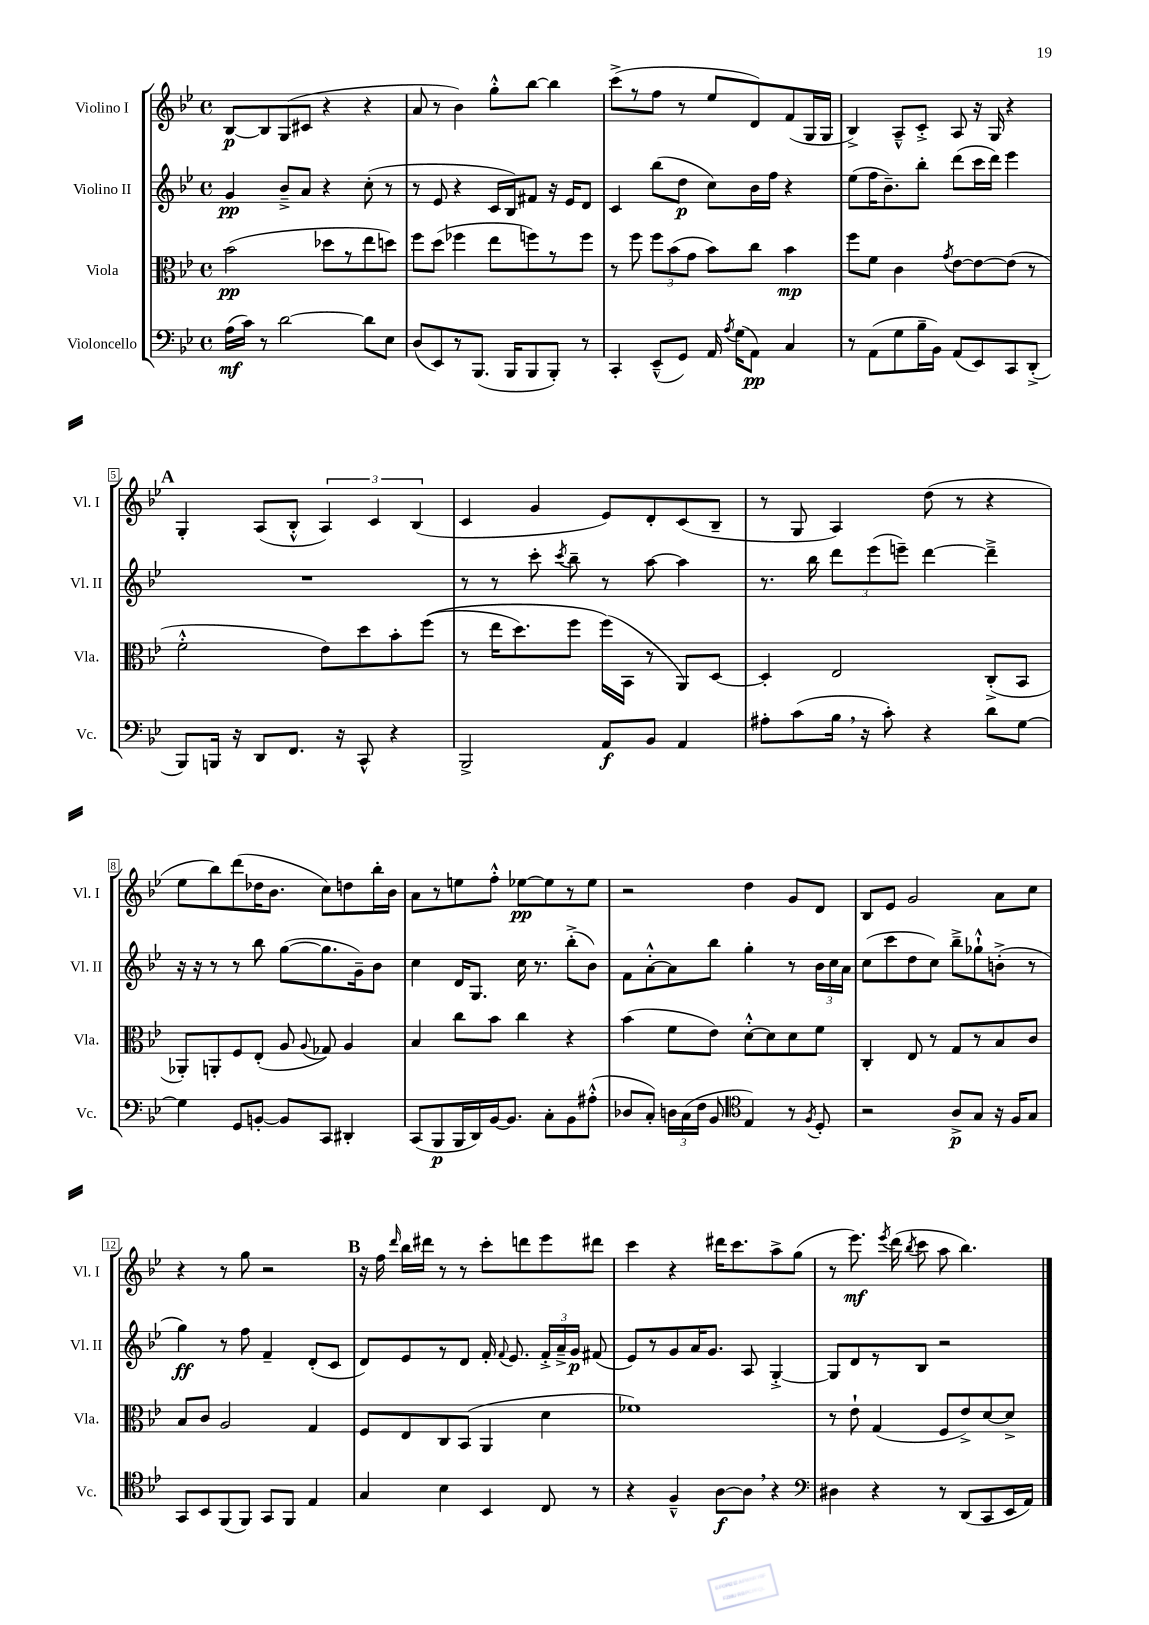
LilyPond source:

<<
\new StaffGroup <<
\new Staff = "s0" \with { instrumentName = "Violino I" shortInstrumentName = "Vl. I" } {
    \clef treble \key bes \major \defaultTimeSignature \time 4/4
    \autoBeamOff bes8[~\p bes8 g8( cis'8] r4 r4 |
    a'8 r8 bes'4) g''8[-.-^ bes''8]~ bes''4 |
    c'''8[->( r8 f''8] r8 ees''8[ d'8) f'8( g16 g16] |
    bes4->) a8[---^ c'8]-.-> a8 r16 g16 r4 |
    \mark \markup { \bold "A" } g4-. a8[( bes8]-.-^ \tuplet 3/2 { a4) c'4 bes4( } |
    c'4 g'4 ees'8[) d'8-. c'8( bes8]-- |
    r8 g8 a4) d''8( r8 r4 |
    ees''8[ bes''8) d'''8( des''16 bes'8.] c''8[) d''8 bes''16-. bes'16] |
    a'8[ r8 e''8 f''8]-.-^ ees''8[~\pp ees''8 r8 ees''8] |
    r2 d''4 g'8[ d'8] |
    bes8[ ees'8] g'2 a'8[ c''8] |
    r4 r8 g''8 r2 |
    \mark \markup { \bold "B" } r16 f''16 \grace { d'''16 } bes''16[ dis'''16] r8 r8 c'''8[-. d'''8 ees'''8 dis'''8] |
    c'''4 r4 dis'''16[ c'''8. a''8-> g''8]( |
    r8 ees'''8.\mf) \acciaccatura { ees'''8 } d'''16( \acciaccatura { bes''8 } c'''8 a''8 bes''4.) \bar "|." |
}
\new Staff = "s1" \with { instrumentName = "Violino II" shortInstrumentName = "Vl. II" } {
    \clef treble \key bes \major \defaultTimeSignature \time 4/4
    \autoBeamOff g'4\pp bes'8[---> a'8] r4 c''8-.( r8 |
    r8 ees'8 r4 c'16[ bes16) fis'8] r16 ees'16[ d'8] |
    c'4 bes''8[( d''8]\p c''8[) bes'16 f''16] r4 |
    ees''8[( f''16 bes'8.--) bes''8]-. d'''8[( c'''16 d'''16]) ees'''4 |
    \mark \markup { \bold "A" } R1 |
    r8 r8 c'''8-. \acciaccatura { c'''8 } bes''8-- r8 a''8~ a''4 |
    r8. bes''16 \tuplet 3/2 { d'''8[ ees'''8( e'''8]--) } d'''4~ d'''4---> |
    r16 r16 r8 r8 bes''8 g''8[~( g''8. g'16--) bes'8] |
    c''4 d'16[ g8.] c''16 r8. bes''8[-.->( bes'8]) |
    f'8[ a'8~-.-^ a'8 bes''8] g''4-. r8 \tuplet 3/2 { bes'16[ c''16 a'16] } |
    c''8[( c'''8 d''8 c''8]) bes''8[---> ges''8-!-^ b'8]-.->( r8 |
    g''4\ff) r8 f''8 f'4-- d'8[-.( c'8] |
    \mark \markup { \bold "B" } d'8[) ees'8 r8 d'8] f'16-. \appoggiatura { f'8 } ees'8. \tuplet 3/2 { f'16[-.-> a'16---> g'16]\p } fis'8( |
    ees'8[) r8 g'8 a'16 g'8.] a8 g4~-.-> |
    g8[ d'8 r8 bes8] r2 \bar "|." |
}
\new Staff = "s2" \with { instrumentName = "Viola" shortInstrumentName = "Vla." } {
    \clef alto \key bes \major \defaultTimeSignature \time 4/4
    \autoBeamOff bes'2\pp( des''8[ r8 ees''8 d''8]) |
    f''8[ d''8]( fes''4 ees''8[ f''8) r8 f''8] |
    r8 f''8 \tuplet 3/2 { f''8[ bes'8( g'8] } bes'8[) c''8] bes'4\mp |
    f''8[ f'8] c'4 \acciaccatura { g'8 } ees'8[~ ees'8~ ees'8]( r8 |
    \mark \markup { \bold "A" } f'2-.-^ ees'8[) d''8 bes'8-. f''8](\( |
    r8 ees''16[ d''8.) f''8] f''16[(\) bes,16] r8 a,8[) d8]~ |
    d4-. ees2 c8[-.->( bes,8] |
    aes,8[-.) a,8-. f8 ees8]-.( a8 \appoggiatura { a8 } ges8) a4 |
    bes4 c''8[ bes'8] c''4 r4 |
    bes'4( f'8[ ees'8]) d'8[~-.-^ d'8 d'8 f'8] |
    c4-. ees8 r8 g8[ r8 bes8 c'8] |
    bes8[ c'8] a2 g4 |
    \mark \markup { \bold "B" } f8[ ees8 c8 bes,8]( a,4 d'4 |
    fes'1) |
    r8 ees'8-! g4( f8[ ees'8->) d'8~ d'8]-> \bar "|." |
}
\new Staff = "s3" \with { instrumentName = "Violoncello" shortInstrumentName = "Vc." } {
    \clef bass \key bes \major \defaultTimeSignature \time 4/4
    \autoBeamOff a16[\mf( c'16]) r8 d'2~ d'8[ ees8] |
    d8[( ees,8) r8 bes,,8.]( bes,,16[ bes,,8 bes,,8]-.) r8 |
    c,4-. ees,8[---^( g,8]) a,16 \acciaccatura { a8 } g16[( a,8]\pp) c4 |
    r8 a,8[( g8 bes16-- bes,16]) a,8[( ees,8) c,8 d,8]-.->( |
    \mark \markup { \bold "A" } bes,,8[) b,,16] r16 d,8[ f,8.] r16 c,8-^ r4 |
    bes,,2-> a,8[\f bes,8] a,4 |
    ais8[-. c'8( bes16] \breathe r16 c'8-.) r4 d'8[ g8]~ |
    g4 g,8[ b,8]~-. b,8[ c,8] dis,4-. |
    c,8[( bes,,8\p bes,,16 d,16) bes,16~ bes,8.] c8[-. bes,8 ais8]-.-^( |
    des8[ c8]-.) \tuplet 3/2 { d16[ c16( f16] } bes,8 \clef tenor ees4) r8 \acciaccatura { f8 } d8-. |
    r2 a8[->\p g8] r16 f16[ g8] |
    g,8[ bes,8 f,8( f,8]) g,8[ f,8] ees4 |
    \mark \markup { \bold "B" } g4 bes4 bes,4 c8 r8 |
    r4 f4---^ a8[~\f a8] \breathe r4 |
    \clef bass dis4 r4 r8 d,8[( c,8 ees,16 a,16]) \bar "|." |
}
>>
>>
\layout { \context { \Score \override BarNumber.stencil = #(make-stencil-boxer 0.1 0.3 ly:text-interface::print) } }
